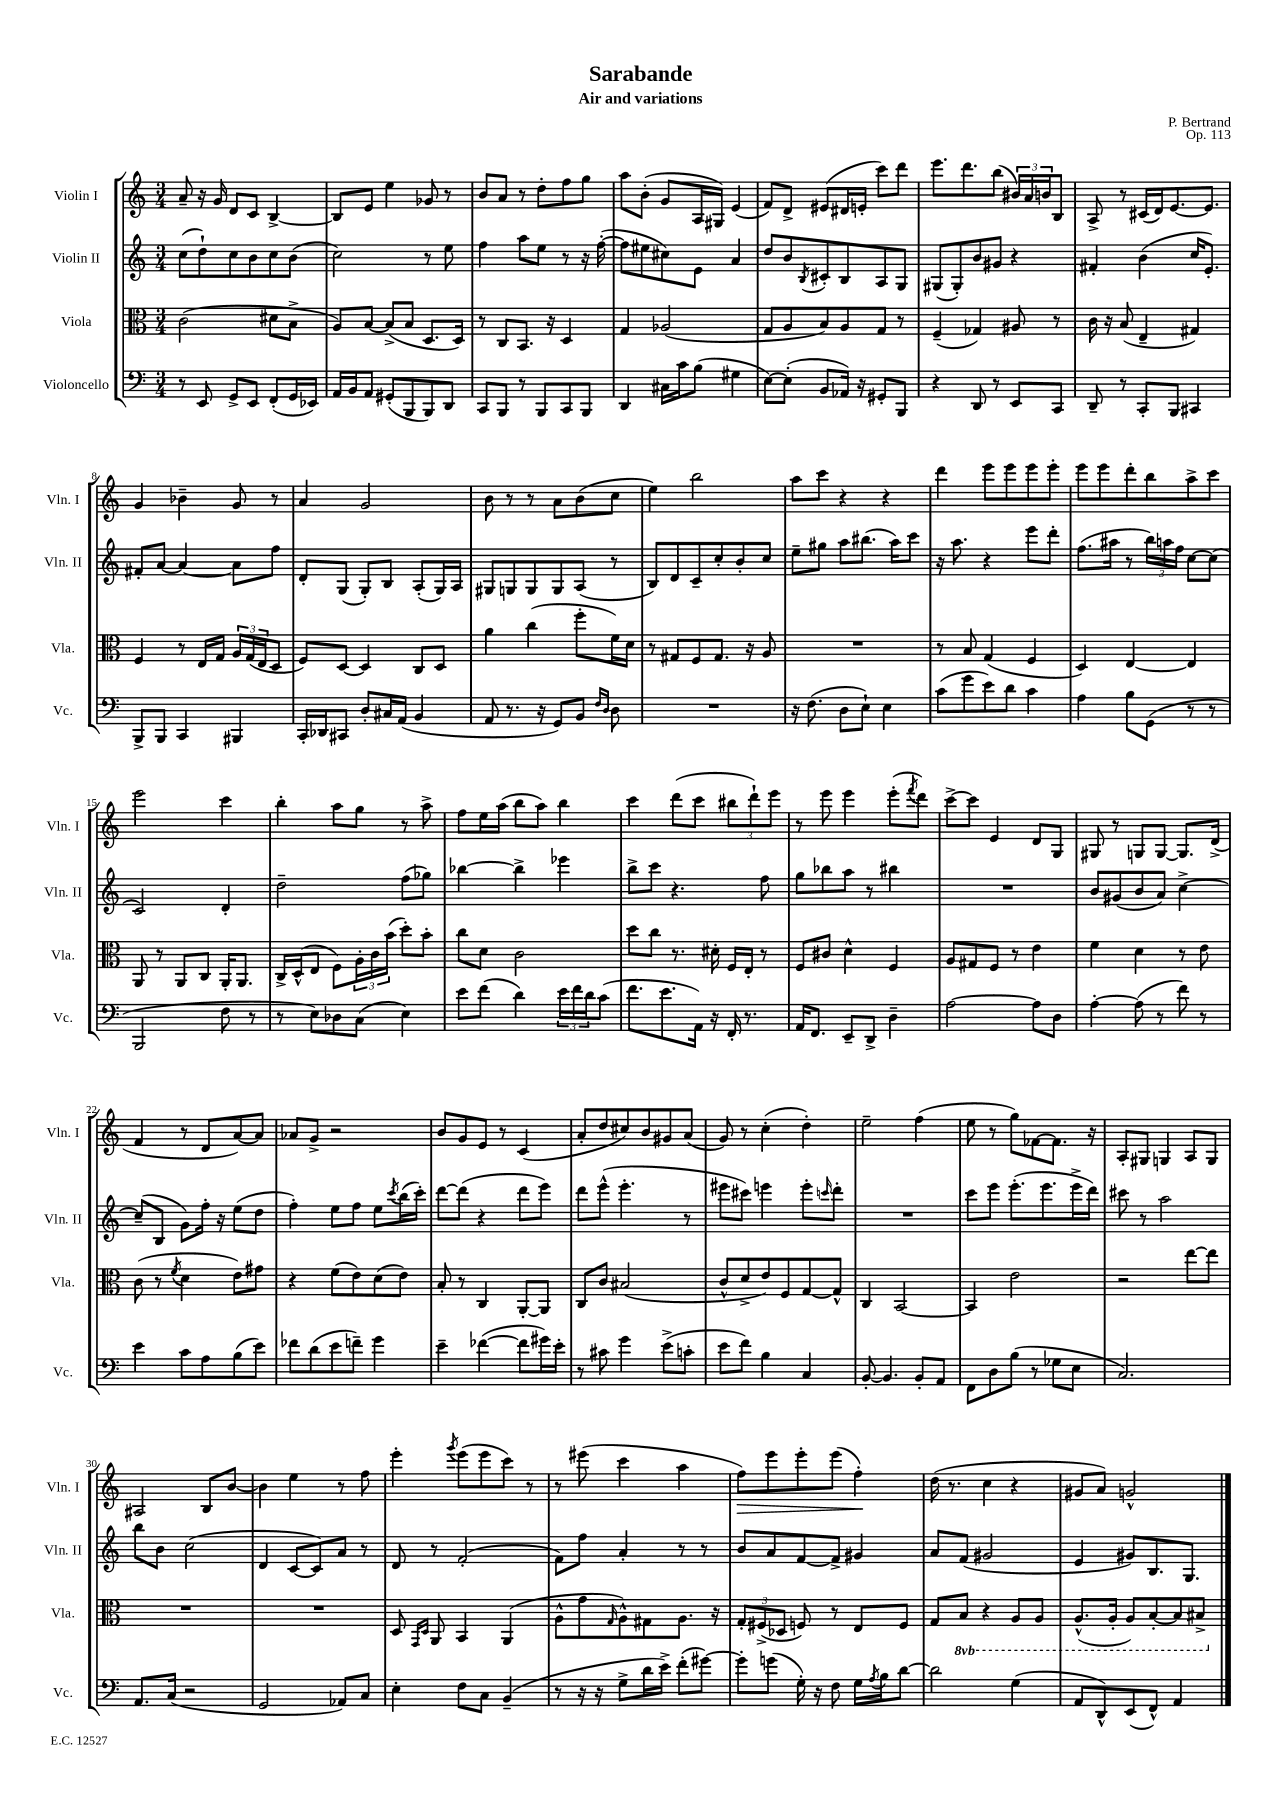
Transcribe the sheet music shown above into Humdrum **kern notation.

**kern	**kern	**kern	**kern
*staff4	*staff3	*staff2	*staff1
*clefF4	*clefC3	*clefG2	*clefG2
*k[]	*k[]	*k[]	*k[]
*M3/4	*M3/4	*M3/4	*M3/4
8r	(2c	(8cc	8a~
8EE	.	8dd`)	16r
.	.	.	16g
8GG^	.	8cc	8d
8EE	.	8b	8c
(8FF'	8d#	8cc	[4B^
16GG	8B^	(8b	.
16EE-)	.	.	.
=	=	=	=
16AA	8A)	2cc)	8B]
16BB	.	.	.
8AA	[8B	.	8e
(8GG#'	(8B^]	.	4ee
8BBB	8B	.	.
8BBB)	8.D	8r	8g-
8DD	.	8ee	8r
.	16D)	.	.
=	=	=	=
8CC	8r	4ff	8b
8BBB	8C	.	8a
8r	8.BB	8aa	8r
8BBB	.	8ee	8dd'
.	16r	.	.
8CC	4D	8r	8ff
8BBB	.	16r	8gg
.	.	([16ff'	.
=	=	=	=
4DD	4G	8ff]	8aa
.	.	8ee#	(8b'
16C#	(2A-	8cc#)	8g
16c	.	.	.
(8B	.	8e	16A
.	.	.	16G#)
4G#	.	4a	(4e
=	=	=	=
[8E)	8G	8dd	8f)
(8E']	8A	8b	8d^
.	.	8qB	.
8BB	8B)	8c#'	(8e#
16AA-)	8A	8B	16d#
16r	.	.	16e'
8GG#'	8G	8A	8ccc)
8BBB	8r	8G	8ddd
=	=	=	=
4r	(4F~	(8G#	8.eee
.	.	8G#')	.
.	.	.	8.ddd
8DD	4G-)	8b	.
8r	.	8g#	(8bb
8EE	8A#	4r	24b#)
.	.	.	24a
.	.	.	24b
8CC	8r	.	8B
=	=	=	=
8DD~	16c	4f#'	8A^
.	16r	.	.
8r	(8B	.	8r
8CC'	4E~	(4b	(16c#
.	.	.	16d)
8BBB	.	.	[8.e
4CC#	4G#)	16cc	.
.	.	8.e')	8.e]
=	=	=	=
8BBB^	4F	8f#'	4g
8BBB	.	[8a	.
4CC	8r	4a_	4b-~
.	16E	.	.
.	16G	.	.
4BBB#	24A	8a]	8g
.	(24G	.	.
.	24E	.	.
.	8D	8ff	8r
=	=	=	=
16CC'	8F)	8d'	4a
16DD-	.	.	.
8CC#	[8D	(8G	.
8D'	4D]	8G')	2g
16C#	.	8B	.
(16AA	.	.	.
4BB	8C	(8A'	.
.	8D	16G)	.
.	.	16A	.
=	=	=	=
8AA	4a	8G#	8b
8.r	.	8G	8r
.	(4cc	8G	8r
16r	.	.	.
8GG)	.	8G	8a
8BB	8ff'	(8A	(8b
16qqF	.	.	.
16qqD	.	.	.
8D	16f)	8r	8cc
.	16d	.	.
=	=	=	=
2.r	8r	8B)	4ee)
.	8G#	8d	.
.	8F	8c~	2bb
.	8.G#	8cc'	.
.	.	8b'	.
.	16r	.	.
.	8A	8cc	.
=	=	=	=
16r	2.r	8ee~	8aa
(8.F	.	.	.
.	.	8gg#	8ccc
8D	.	8aa	4r
8E`)	.	(8.bb#	.
4E	.	.	4r
.	.	16aa)	.
.	.	8ccc	.
=	=	=	=
(8c	8r	16r	4ddd
.	.	8.aa	.
8g	8B	.	.
8e)	(4G	4r	8eee
8d	.	.	8eee
4c	4F	8eee	8eee
.	.	8ddd'	8eee'
=	=	=	=
4A	4D)	(8.ff	8eee
.	.	.	8eee
.	.	16aa#	.
8B	[4E	8r	8ddd'
(8GG	.	24bb)	8bb
.	.	24aa	.
.	.	24ff	.
8r	4E]	[8cc	8aa^
8r	.	(8cc]	8ccc
=	=	=	=
2BBB	8AA	2c)	2eee
.	8r	.	.
.	8AA	.	.
.	8C	.	.
8F	16AA'	4d'	4ccc
.	8.AA	.	.
8r	.	.	.
=	=	=	=
8r	16C^	2dd~	4bb'
.	(16D^^	.	.
8E)	8E	.	.
8D-	8F)	.	8aa
(8C	24A'	.	8gg
.	24c	.	.
.	(24b	.	.
4E)	8dd')	(8ff	8r
.	8b'	8gg-)	8aa^
=	=	=	=
8e	8cc	[4bb-	8ff
(8f	8d	.	16ee
.	.	.	(16aa
4d)	2c	4bb-^]	8bb
.	.	.	8aa)
24e	.	4eee-	4bb
24f	.	.	.
24d	.	.	.
(8c	.	.	.
=	=	=	=
8.f	8dd	8bb^	4ccc
.	8cc	8ccc	.
8.e	.	.	.
.	8.r	4.r	(8ddd
16AA)	.	.	8ccc
16r	16d#'	.	.
16FF'	16F	.	12bb#
8.r	16E'	.	.
.	.	.	12ddd`)
.	8r	8ff	.
.	.	.	12eee
=	=	=	=
16AA	8F	8gg	8r
8.FF	.	.	.
.	8c#	8bb-	8eee
8EE~	4d^^	8aa	4eee
8DD^	.	8r	.
4D~	4F	4bb#	(8eee'
.	.	.	8qfff
.	.	.	8ddd)
=	=	=	=
[2A	8A	2.r	[8ccc^
.	8G#	.	8ccc]
.	8F	.	4e
.	8r	.	.
8A]	4e	.	8d
8D	.	.	8G
=	=	=	=
[4A'	4f	8b	8G#
.	.	(8g#	8r
(8A]	4d	8b	8G
8r	.	8a)	[8G
8f)	8r	[4cc^	8.G]
8r	8e	.	.
.	.	.	(16d^
=	=	=	=
4e	(8c	(8cc~]	4f
.	8r	8B	.
.	8qf	.	.
8c	4d	8g)	8r
8A	.	16ff'	8d
.	.	16r	.
(8B	8e)	(8ee	[8a)
8e)	8g#	8dd	8a]
=	=	=	=
8f-	4r	4ff')	8a-
(8d	.	.	8g^
8e	(8f	8ee	2r
8f~)	8e)	8ff	.
4g	(8d	8ee	.
.	.	8qccc	.
.	8e)	(16bb	.
.	.	16ccc')	.
=	=	=	=
4e~	8B'	[8ddd	8b
.	8r	(8ddd]	8g
([4f-	4C	4r	8e
.	.	.	8r
8f-]	[8AA'	8ddd	(4c
16g#)	8AA]	8eee)	.
16e'	.	.	.
=	=	=	=
8r	8C	8ddd	8a'
8c#	8c	(8eee^^	8dd
4g	(2B#	4.eee'	8cc#)
.	.	.	8b
(8e^	.	.	8g#
8c'	.	8r	(8a
=	=	=	=
8e	8c^^	8eee#	8g)
8f)	8d^	8ccc#)	8r
4B	8e)	4eee	(4cc'
.	8F	.	.
4C	[8G	8eee'	4dd')
.	.	16qqccc	.
.	8G^^]	8ddd'	.
=	=	=	=
[8BB'	4C	2.r	2ee~
4.BB]	.	.	.
.	[2BB	.	.
8BB'	.	.	(4ff
8AA	.	.	.
=	=	=	=
8FF	4BB]	8ccc	8ee
8D	.	8eee	8r
(8B	2e	(8.eee'	8gg)
8r	.	.	[8f-
.	.	8.eee	.
8G-	.	.	8.f-]
8E	.	16eee^	.
.	.	16ddd)	16r
=	=	=	=
2.C)	2r	8ccc#	8A'
.	.	8r	8G#
.	.	2aa	4G
.	[8ee	.	8A
.	8ee]	.	8G
=	=	=	=
8.AA	2.r	8bb	2A#
.	.	8b	.
(16C	.	.	.
2r	.	(2cc	.
.	.	.	8B
.	.	.	[8b
=	=	=	=
2GG	2.r	4d	4b]
.	.	[8c	4ee
.	.	8c])	.
8AA-)	.	8a	8r
8C	.	8r	8ff
=	=	=	=
4E'	8D	8d	4eee'
.	16qqGG	.	.
.	16qqD	.	.
.	8AA	8r	.
.	.	.	8qggg
8F	4BB	(2f'	(8eee
8C	.	.	8eee
(4BB~	(4AA	.	8ccc)
.	.	.	8r
=	=	=	=
8r	8A^^	8f)	8r
16r	8g	8ff	(8eee#
16r	.	.	.
.	16qqG	.	.
8G^	8A^^)	4a'	4ccc
16d	8G#	.	.
16e^)	.	.	.
(8f'	8.A	8r	4aa
[8g#)	.	8r	.
.	16r	.	.
=	=	=	=
8g#']	12G'	8b	8ff)
.	(12F#^	.	.
(8g	.	8a	8eee
.	12D-	.	.
16G')	8F)	[8f	8eee'
16r	.	.	.
8F	8r	8f^]	(8eee
16G	8E	4g#	4ff')
8qA	.	.	.
16B	.	.	.
[8d	8F	.	.
=	=	=	=
2d]	8G	8a	(16dd
.	.	.	8.r
.	8BB	(8f	.
.	4r	2g#	4cc
(4G	8AA	.	4r
.	8AA	.	.
=	=	=	=
8AA	(8.AA^^	4e	8g#
8DD^^)	.	.	8a)
.	16AA'	.	.
(8EE	8AA)	8g#)	2g^^
8FF^^)	[8BB'	8.B	.
4AA	8BB]	.	.
.	.	8.G	.
.	8BB#^	.	.
==	==	==	==
*-	*-	*-	*-
